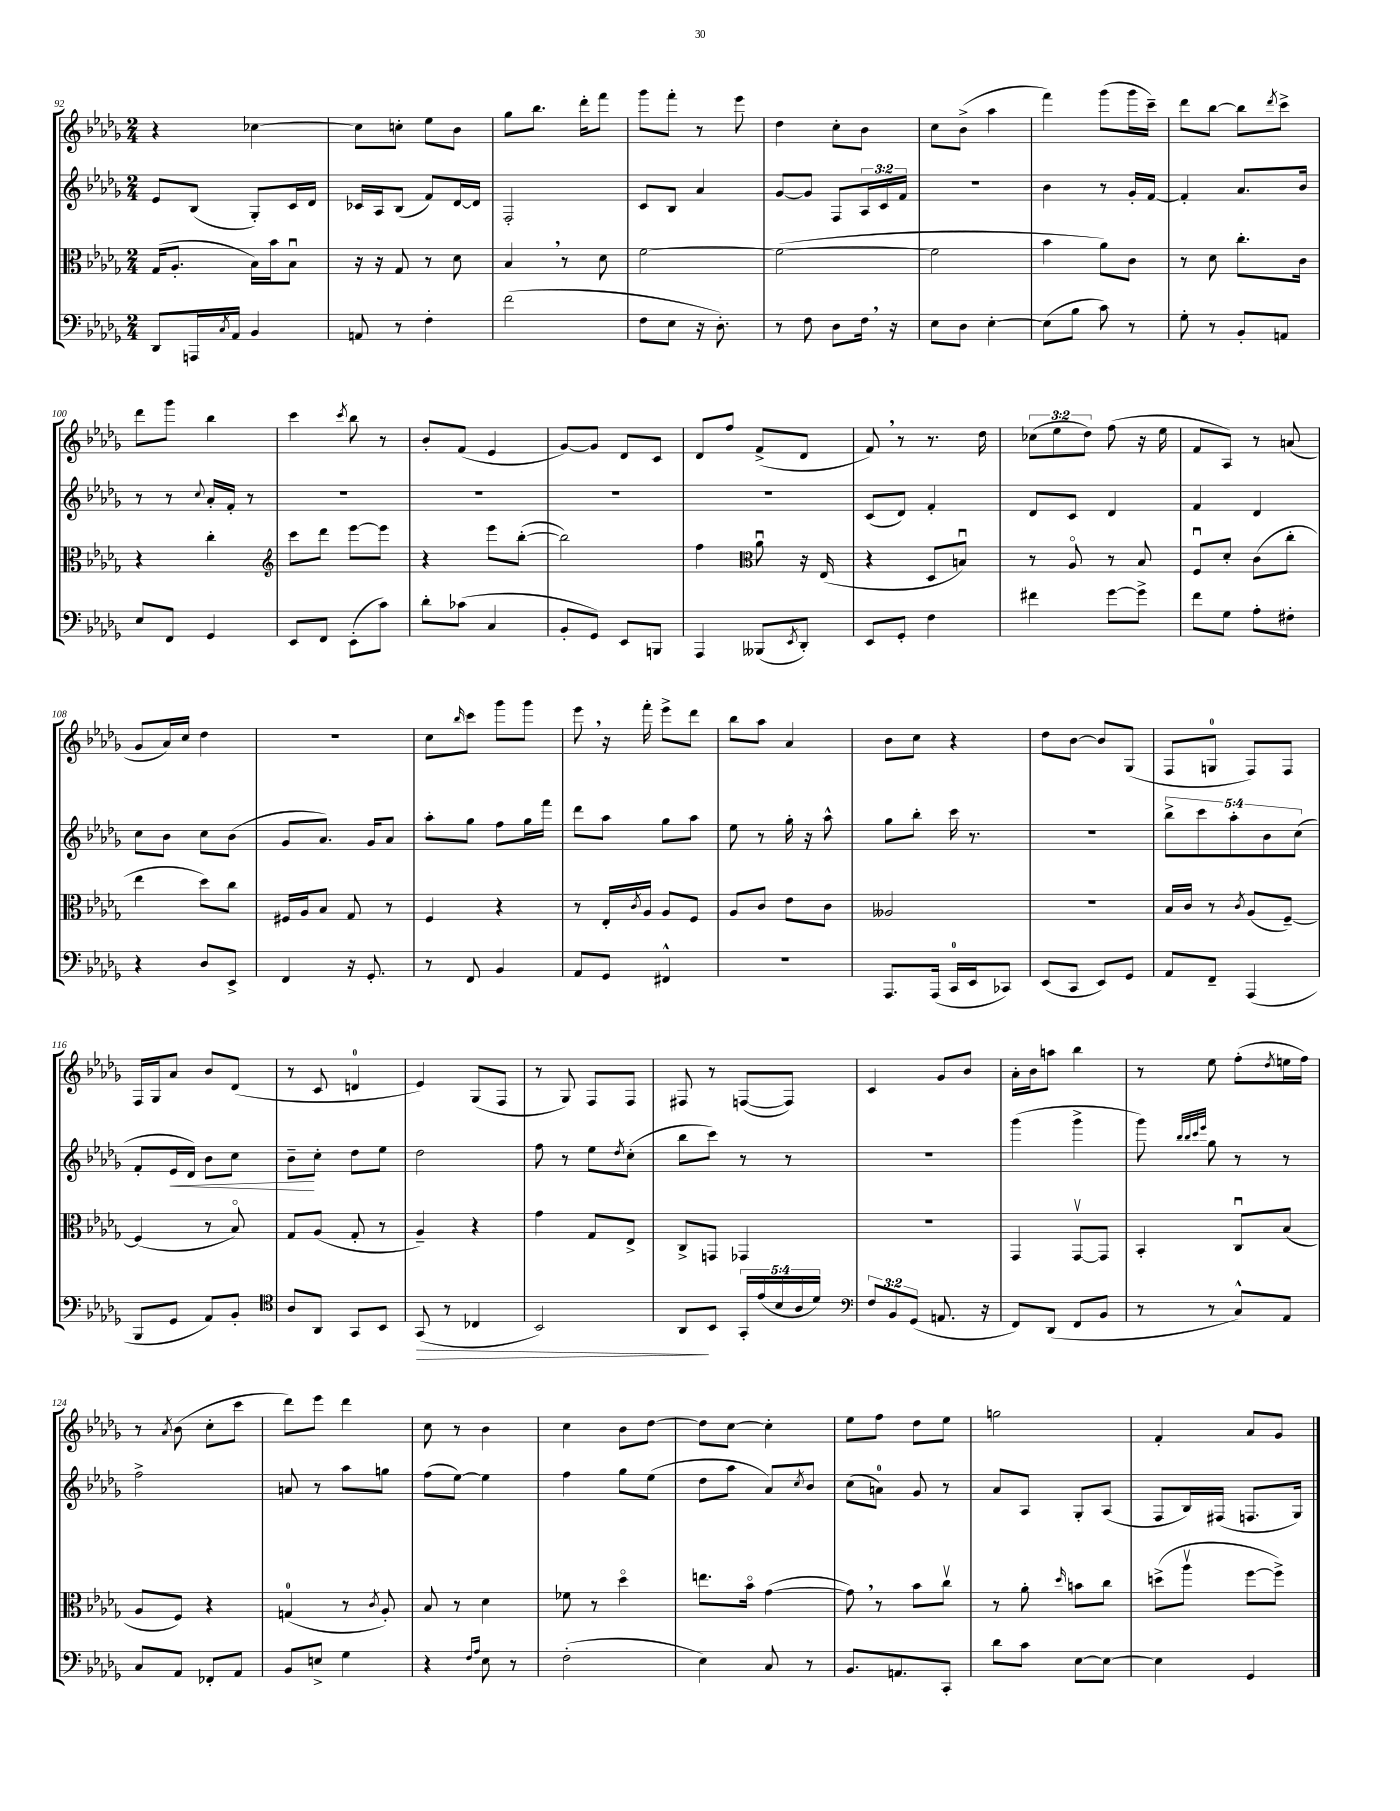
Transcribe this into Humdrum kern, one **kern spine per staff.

**kern	**kern	**kern	**kern
*staff4	*staff3	*staff2	*staff1
*clefF4	*clefC3	*clefG2	*clefG2
*k[b-e-a-d-g-]	*k[b-e-a-d-g-]	*k[b-e-a-d-g-]	*k[b-e-a-d-g-]
*M2/4	*M2/4	*M2/4	*M2/4
8DD-	(16G-	8e-	4r
.	8.A-'	.	.
16AAA	.	(8B-	.
8qC	.	.	.
16AA-	.	.	.
4BB-	16B-)	8G-')	[4cc-
.	16b-	.	.
.	8B-u	16c	.
.	.	16d-	.
=	=	=	=
8AA	16r	16c-	8cc-]
.	16r	16A-	.
8r	8G-	(8B-	8cc'
4F'	8r	8f)	8ee-
.	8d-	[16d-	8b-
.	.	16d-]	.
=	=	=	=
(2f	4B-	2F'	8gg-
.	.	.	8.bb-
.	8r	.	.
.	.	.	16ddd-'
.	8d-	.	8fff
=	=	=	=
8F	[2f	8c	8ggg-
8E-	.	8B-	8fff'
16r	.	4a-	8r
8.D-')	.	.	.
.	.	.	8eee-
=	=	=	=
8r	(2f_	[8g-	4dd-
8F	.	8g-]	.
8D-	.	8F	8cc'
16F	.	24A-	8b-
.	.	24c	.
16r	.	.	.
.	.	24f	.
=	=	=	=
8E-	2f]	2r	8cc
8D-	.	.	(8b-^
[4E-'	.	.	4aa-
=	=	=	=
(8E-]	4b-	4b-	4fff)
8B-	.	.	.
8c)	8a-)	8r	(8ggg-
8r	8c	16g-'	16ggg-
.	.	[16f	16ccc~)
=	=	=	=
8G-'	8r	4f']	8ddd-
8r	8d-	.	[8bb-
8BB-'	8.cc'	8.a-	8bb-]
.	.	.	8qddd-
8AA	.	.	8ccc^
.	16c	16b-	.
=	=	=	=
8E-	4r	8r	8ddd-
8FF	.	8r	8ggg-
.	.	8qqcc	.
4GG-	4cc'	16a-'	4bb-
.	.	16f'	.
.	.	8r	.
=	=	=	=
*	*clefG2	*	*
8EE-	8ccc	2r	4ccc
8FF	8ddd-	.	.
.	.	.	8qccc
(8EE-'	[8eee-	.	8bb-
8c)	8eee-]	.	8r
=	=	=	=
8d-'	4r	2r	8b-'
(8c-	.	.	(8f
4C	8eee-	.	4e-
.	([8bb-'	.	.
=	=	=	=
8BB-'	2bb-])	2r	[8g-)
8GG-)	.	.	8g-]
8EE-	.	.	8d-
8BBB	.	.	8c
=	=	=	=
4AAA-	4ff	2r	8d-
.	.	.	8ff
*	*clefC3	*	*
(8BBB--	8a-u	.	(8f^
8qEE-	.	.	.
8DD-')	16r	.	8d-
.	(16E-	.	.
=	=	=	=
8EE-	4r	(8c	8f)
8GG-'	.	8d-)	8r
4F	8D-	4f'	8.r
.	8Bu)	.	.
.	.	.	16dd-
=	=	=	=
4f#	8r	8d-	(12cc-
.	.	.	12ee-
.	8A-o	8c	.
.	.	.	12dd-)
[8g-	8r	4d-	(8ff
8g-^]	8B-	.	16r
.	.	.	16ee-
=	=	=	=
8f	8Fu	4f	8f
8G-	8d-'	.	8A-)
8A-'	(8c	4d-	8r
8F#'	8cc'	.	(8a
=	=	=	=
4r	4ee-	8cc	8g-
.	.	8b-	16a-)
.	.	.	16cc
8D-	8dd-)	8cc	4dd-
8EE-^	8cc	(8b-	.
=	=	=	=
4FF	16F#	8g-	2r
.	16A-	.	.
.	8B-	8.a-)	.
16r	8G-	.	.
8.GG-'	.	16g-	.
.	8r	8a-	.
=	=	=	=
8r	4F	8aa-'	8cc
.	.	.	16qqbb-
8FF	.	8gg-	8ccc
4BB-	4r	8ff	8ggg-
.	.	16gg-	8ggg-
.	.	16fff	.
=	=	=	=
8AA-	8r	8ddd-	8eee-
8GG-	16E-'	8aa-	16r
.	8qc	.	.
.	16A-	.	16fff'
4FF#^^	8A-	8gg-	8eee-^
.	8F	8aa-	8ddd-
=	=	=	=
2r	8A-	8ee-	8bb-
.	8c	8r	8aa-
.	8e-	16gg-'	4a-
.	.	16r	.
.	8c	8aa-^^	.
=	=	=	=
8.AAA-	2A--	8gg-	8b-
.	.	8bb-'	8cc
(16AAA-	.	.	.
16CC	.	16ccc	4r
16EE-	.	8.r	.
8CC-)	.	.	.
=	=	=	=
(8EE-	2r	2r	8dd-
8CC	.	.	[8b-
8EE-)	.	.	8b-]
8GG-	.	.	(8G-
=	=	=	=
8AA-	16B-	10bb-^	8F
.	16c	.	.
.	.	10ccc	.
8FF~	8r	.	8G
.	.	10aa-'	.
.	8qc	.	.
(4AAA-	(8A-	.	8F)
.	.	10b-	.
.	[8F~)	.	8F
.	.	(10cc	.
=	=	=	=
8BBB-	(4F]	8f'	16F
.	.	.	16G-
8GG-	.	16e-	8a-
.	.	16d-)	.
8AA-)	8r	8b-	8b-
8BB-'	8B-o)	8cc	(8d-
=	=	=	=
*clefC4	*	*	*
8A-	8G-	8b-~	8r
8AA-	(8A-	8cc'	8c
8GG-	8G-'	8dd-	4d
8BB-	8r	8ee-	.
=	=	=	=
(8GG-	4A-~)	2dd-	4e-)
8r	.	.	.
4C-	4r	.	(8G-
.	.	.	8F
=	=	=	=
2BB-)	4g-	8ff	8r
.	.	8r	8G-)
.	8G-	8ee-	8F
.	.	8qdd-	.
.	8E-^	(8cc'	8F
=	=	=	=
8AA-	8C^	8bb-	8F#
8BB-	8GG	8ccc)	8r
20GG-'	4GG-	8r	([8F
(20e-	.	.	.
20B-	.	.	.
.	.	8r	8F])
20A-	.	.	.
20d-)	.	.	.
=	=	=	=
*clefF4	*	*	*
12F	2r	2r	4c
12BB-	.	.	.
(12GG-	.	.	.
8.AA	.	.	8g-
.	.	.	8b-
16r	.	.	.
=	=	=	=
8FF)	4GG-	(4ggg-	16a-'
.	.	.	16b-
(8DD-	.	.	8aa
8FF	[8GG-v	4ggg-^	4bb-
8BB-	8GG-]	.	.
=	=	=	=
8r	4BB-'	8ggg-)	8r
.	.	32qqbb-	.
.	.	32qqbb-	.
.	.	32qqccc	.
.	.	32qqeee-	.
8r	.	8gg-	8ee-
8C^^)	8Cu	8r	(8ff'
.	.	.	8qdd-
8AA-	(8B-	8r	16ee
.	.	.	16ff)
=	=	=	=
8C	8A-	2ff^	8r
.	.	.	8qa-
8AA-	8F)	.	(8b-
8FF-'	4r	.	8cc'
8AA-	.	.	8ccc
=	=	=	=
8BB-	(4G	8a	8ddd-)
8E^	.	8r	8eee-
4G-	8r	8aa-	4ddd-
.	8qc	.	.
.	8A-')	8gg	.
=	=	=	=
4r	8B-	(8ff	8cc
.	8r	[8ee-)	8r
16qqF	.	.	.
16qqA-	.	.	.
8E-	4d-	4ee-]	4b-
8r	.	.	.
=	=	=	=
(2F'	8f-	4ff	4cc
.	8r	.	.
.	4dd-o	8gg-	8b-
.	.	(8ee-	[8dd-
=	=	=	=
4E-)	8.ee	8dd-	8dd-]
.	.	8aa-	[8cc
.	16b-o	.	.
8C	([4g-	8a-)	4cc']
.	.	8qcc	.
8r	.	8b-	.
=	=	=	=
8.BB-	8g-])	(8cc	8ee-
.	8r	8a)	8ff
8.AA	.	.	.
.	8b-	8g-	8dd-
8CC'	8ccv	8r	8ee-
=	=	=	=
8d-	8r	8a-	2gg
8c	8a-'	8A-	.
.	16qqdd-	.	.
[8E-	8b	8G-'	.
8E-_	8cc	(8A-	.
=	=	=	=
4E-]	(8dd^	8F	4f'
.	8aa-v	16B-)	.
.	.	(16F#	.
4GG-	[8ff	8.F	8a-
.	8ff^])	.	8g-
.	.	16G-)	.
==	==	==	==
*-	*-	*-	*-
